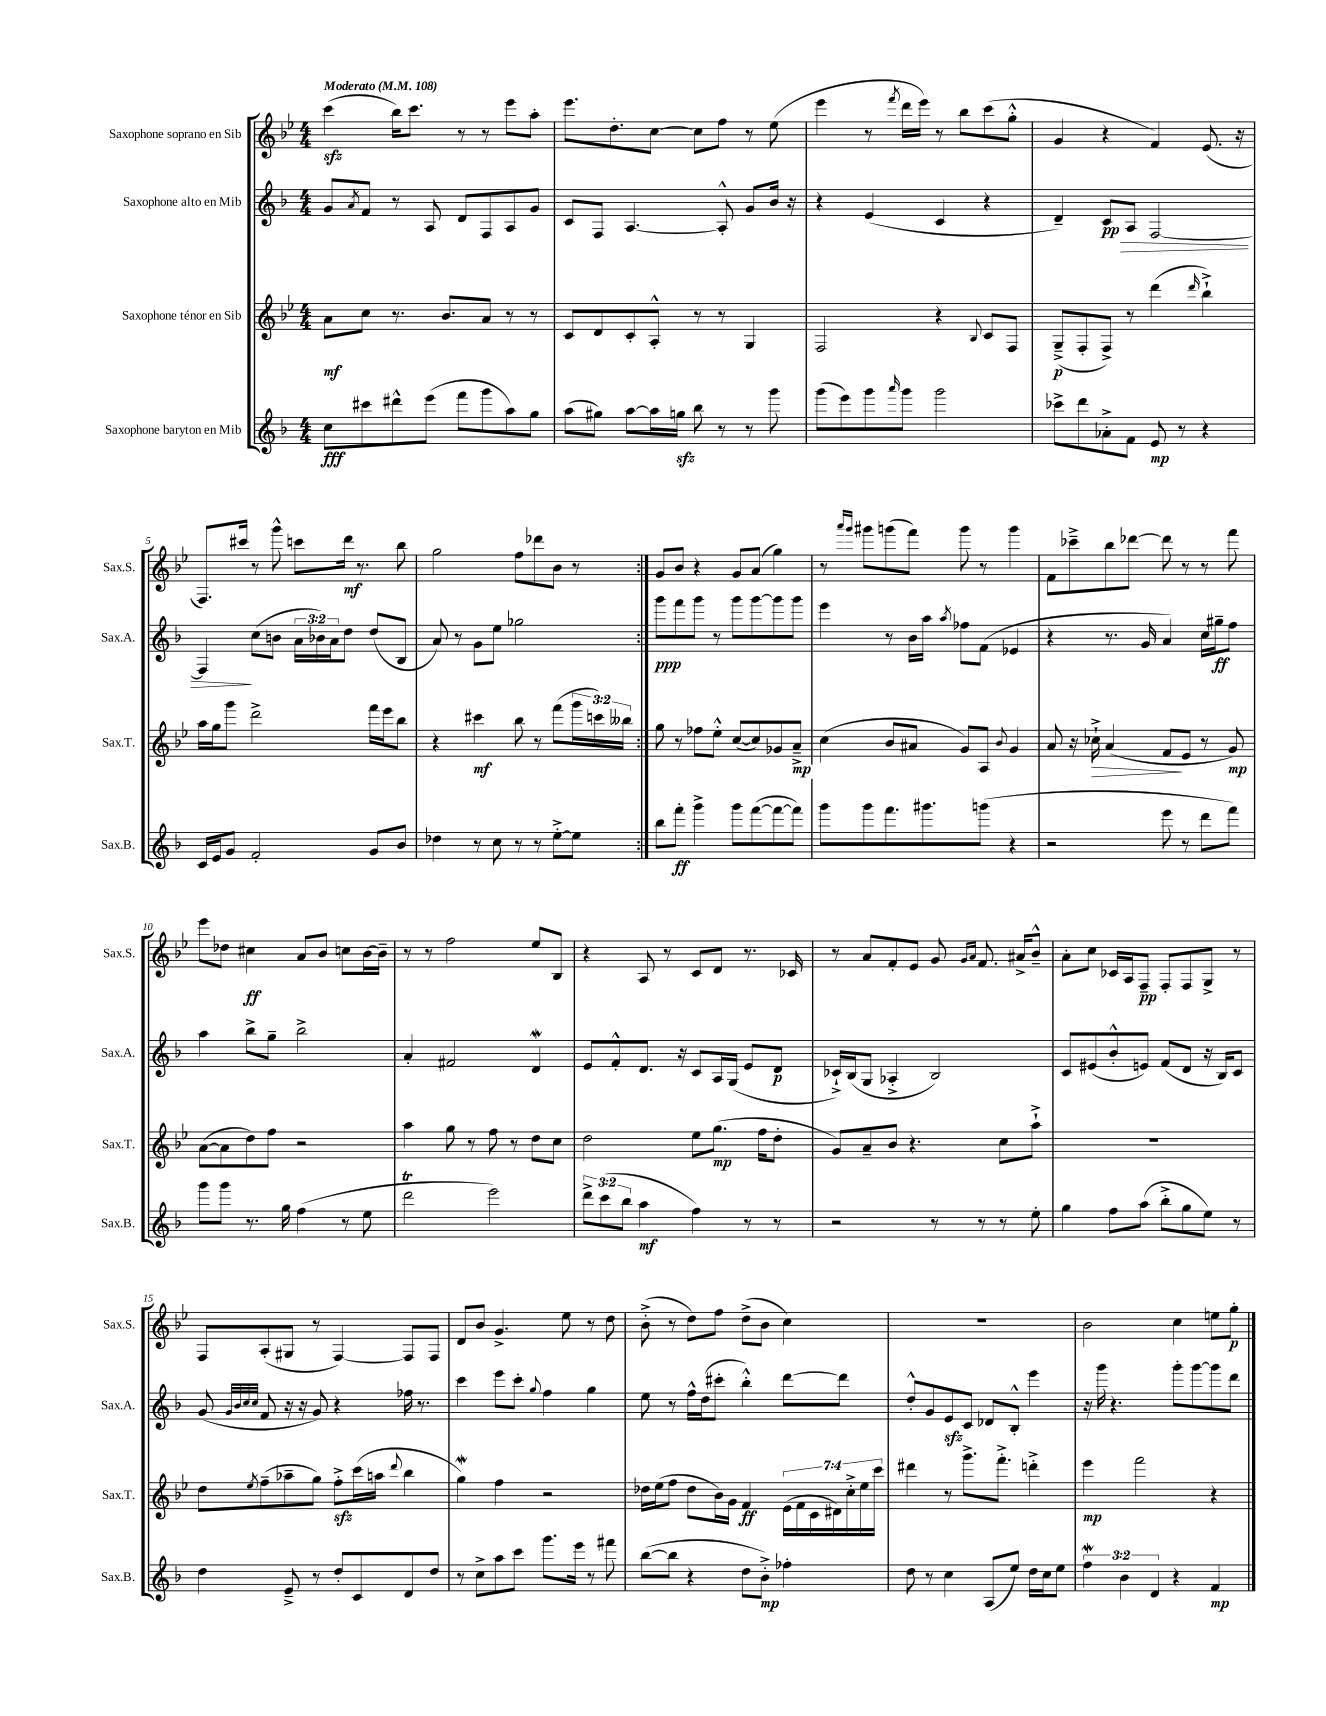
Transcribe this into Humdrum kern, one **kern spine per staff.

**kern	**kern	**kern	**kern
*staff4	*staff3	*staff2	*staff1
*clefG2	*clefG2	*clefG2	*clefG2
*k[b-]	*k[b-e-]	*k[b-]	*k[b-e-]
*M4/4	*M4/4	*M4/4	*M4/4
*MM108	*MM108	*MM108	*MM108
8cc	8a	8g	(4ccc
.	.	8qa	.
8ccc#	8cc	8f	.
8ddd#^^	8.r	8r	16bb-)
.	.	.	8.ccc
(8eee	.	8A	.
.	8.b-	.	.
8fff	.	8d	8r
8ggg	8a	8F	8r
8aa)	8r	8A	8eee-
8gg	8r	8g	8aa'
=	=	=	=
(8aa	8c	8c	8.eee-
8gg#)	8d	8F	.
.	.	.	8.dd'
[8aa	8c'	[4.A	.
16aa]	8A'^^	.	[8cc
16gg	.	.	.
8bb-	8r	.	8cc]
8r	8r	8A'^^]	8ff
8r	4G	8g	8r
8ggg	.	16b-	(8ee-
.	.	16r	.
=	=	=	=
(8ggg	2F	4r	4eee-
8eee)	.	.	.
8ggg	.	(4e	8r
16qqaaa	.	.	8qfff
8ggg	.	.	16ddd
.	.	.	16eee-)
2ggg	4r	4c	8r
.	.	.	8bb-
.	8qqB-	.	.
.	8c	4r	(8ccc
.	8F	.	8gg'^^
=	=	=	=
8ccc-^	(8G~^	4d~)	4g
8ddd	8F'	.	.
8a-'^	8F^)	8c	4r
8f	8r	8A	.
8e	(4ddd	[2F	4f)
8r	.	.	.
.	16qqddd	.	.
4r	4bb-`^)	.	(8.e-
.	.	.	16r
=	=	=	=
16c	16aa	4F]	8.F)
16e	16gg	.	.
8g	8ggg	.	.
.	.	.	16ccc#
2f'	2ddd^	(8cc	8r
.	.	8b	8ggg^^
.	.	24a	8ccc
.	.	24b-)	.
.	.	24a	.
.	.	8dd	16ddd
.	.	.	8.r
8g	16fff	(8dd	.
.	16eee-	.	.
8b-	8bb-	8B-	8bb-
=	=	=	=
4dd-	4r	8a)	2gg
.	.	8r	.
8r	4ccc#	8g	.
8cc	.	8ee	.
8r	8bb-	2gg-	8ff
8r	8r	.	8ddd-
[8ee'^	(8fff	.	8b-
8ee]	24ggg	.	8r
.	24ccc)	.	.
.	24bb--	.	.
=:|!	=:|!	=:|!	=:|!
8bb-	8gg	8ggg	8g
8fff'	8r	8fff	8b-
4ggg^	8ff-	8ggg	4r
.	8ee-'^^	8r	.
8ggg	([8cc	8ggg	8g
([8fff	8cc])	[8ggg	(8a
8fff_	8g-	8ggg]	4gg)
8fff])	8a~^	8ggg	.
=	=	=	=
8ggg	(4cc	4eee	8r
.	.	.	16qqaaa
.	.	.	16qqggg
8ggg	.	.	8ggg#
8.fff	8b-	8r	(8ggg
.	8a#	16b-	8fff)
8.ggg#	.	16aa	.
.	.	8qaa	.
.	8g)	8ff-	8ggg
(8ggg	8A	(8f	8r
.	8qqb-	.	.
4r	4g	4e-	4ggg
=	=	=	=
2r	8a	4r	8f
.	16r	.	8ccc-~^
.	16cc-`^	.	.
.	(4a	8.r	8bb-
.	.	.	[8ddd-
.	.	16g	.
8eee	8f	4a)	8ddd-]
8r	8e-	.	8r
8ddd	8r	16cc	8r
.	.	16gg#~	.
8fff)	8g)	8ff	8fff
=	=	=	=
8ggg	([8a	4aa	8eee-
8ggg	8a]	.	8dd-
8.r	8dd)	8bb-^	4cc#
.	8ff	8gg~	.
16gg	.	.	.
(4ff	2r	2bb-^	8a
.	.	.	8b-
8r	.	.	8cc
8ee	.	.	[16b-
.	.	.	16b-~]
=	=	=	=
2ddd	4aa	4a'	8r
.	.	.	8r
.	8gg	2f#	2ff
.	8r	.	.
2eee)	8ff	.	.
.	8r	.	.
.	8dd	4d	8ee-
.	8cc	.	8B-
=	=	=	=
12ddd^	2dd	8e	4r
(12ccc	.	.	.
.	.	8f'^^	.
12bb-	.	.	.
4aa	.	8.d	8A
.	.	.	8r
.	.	16r	.
4ff)	8ee-	8c	8c
.	(8.gg	16A	8d
.	.	(16G	.
8r	.	8e	8.r
.	16ff	.	.
8r	8dd'	8d	.
.	.	.	16c-
=	=	=	=
2r	8g)	16c-`^)	8r
.	.	(16B-	.
.	8a~	8G	8a
.	8b-	4A-'^	8f'
.	4.r	.	8e-
8r	.	2B-)	8g
.	.	.	16qqg
.	.	.	16qqa
8r	.	.	8.f
8r	8cc	.	.
.	.	.	16a#^
8ee'	8aa`^	.	8b-~^^
=	=	=	=
4gg	1r	8c	8a'
.	.	(8e#	8cc
8ff	.	8b-'^^	16c-
.	.	.	16A
(8aa	.	8e)	8F~
8bb-'^	.	(8f	8F'
8gg	.	8d	8F
8ee)	.	16r	8G^
.	.	16B-)	.
8r	.	8c	8r
=	=	=	=
4dd	8dd	(8g	8F
.	.	32qqg	.
.	.	32qqb-	.
.	.	32qqcc	.
.	8qee-	32qqcc	.
.	(8ff~	8f	(8A'
8e~^	8aa-~	16r	8G#
.	.	16r	.
8r	8gg)	8g)	8r
8dd'	8ff'^	4r	[4F)
8c	(16ccc	.	.
.	16aa	.	.
.	8qqddd	.	.
8d	4bb-	16ff-	8F]
.	.	8.r	.
8dd	.	.	8F
=	=	=	=
8r	4gg)	4ccc	8d
8cc^	.	.	8b-
8aa	4ff	8eee	4.g^
8ccc	.	8ccc'	.
.	.	8qqgg	.
8.ggg	2r	4ff	.
.	.	.	8ee-
16eee	.	.	.
8r	.	4gg	8r
8fff#	.	.	8dd
=	=	=	=
([8bb-	16dd-	8ee	(8b-'^
.	(16ee-	.	.
8bb-]	8ff	8r	8r
4r	8dd-	16ff^^	8dd)
.	.	(16dd	.
.	16b-)	8ccc#'	8ff
.	16g	.	.
8dd	4f	4bb-'^^)	(8dd^
8b-'^)	.	.	8b-
4ff-'	(28e-	[8ddd	4cc)
.	28f	.	.
.	28c	.	.
.	28d#)	.	.
.	.	8ddd]	.
.	28cc'^	.	.
.	28ee-	.	.
.	28ccc	.	.
=	=	=	=
8dd	4ddd#	8dd'^^	1r
8r	.	8g	.
4cc	8r	8e	.
.	8.ggg^	8c	.
(8A	.	8d-	.
.	8.fff'^	.	.
8ee)	.	8B-'^^	.
16dd	4ddd'^	4eee	.
16cc	.	.	.
8ee	.	.	.
=	=	=	=
6ff	4eee-	16r	2b-
.	.	16ggg	.
.	.	4.r	.
6b-	.	.	.
.	2fff	.	.
6d	.	.	.
4r	.	8ggg'	4cc
.	.	[8ggg	.
4f	4r	8ggg]	8ee
.	.	8ddd	8gg'
==	==	==	==
*-	*-	*-	*-
